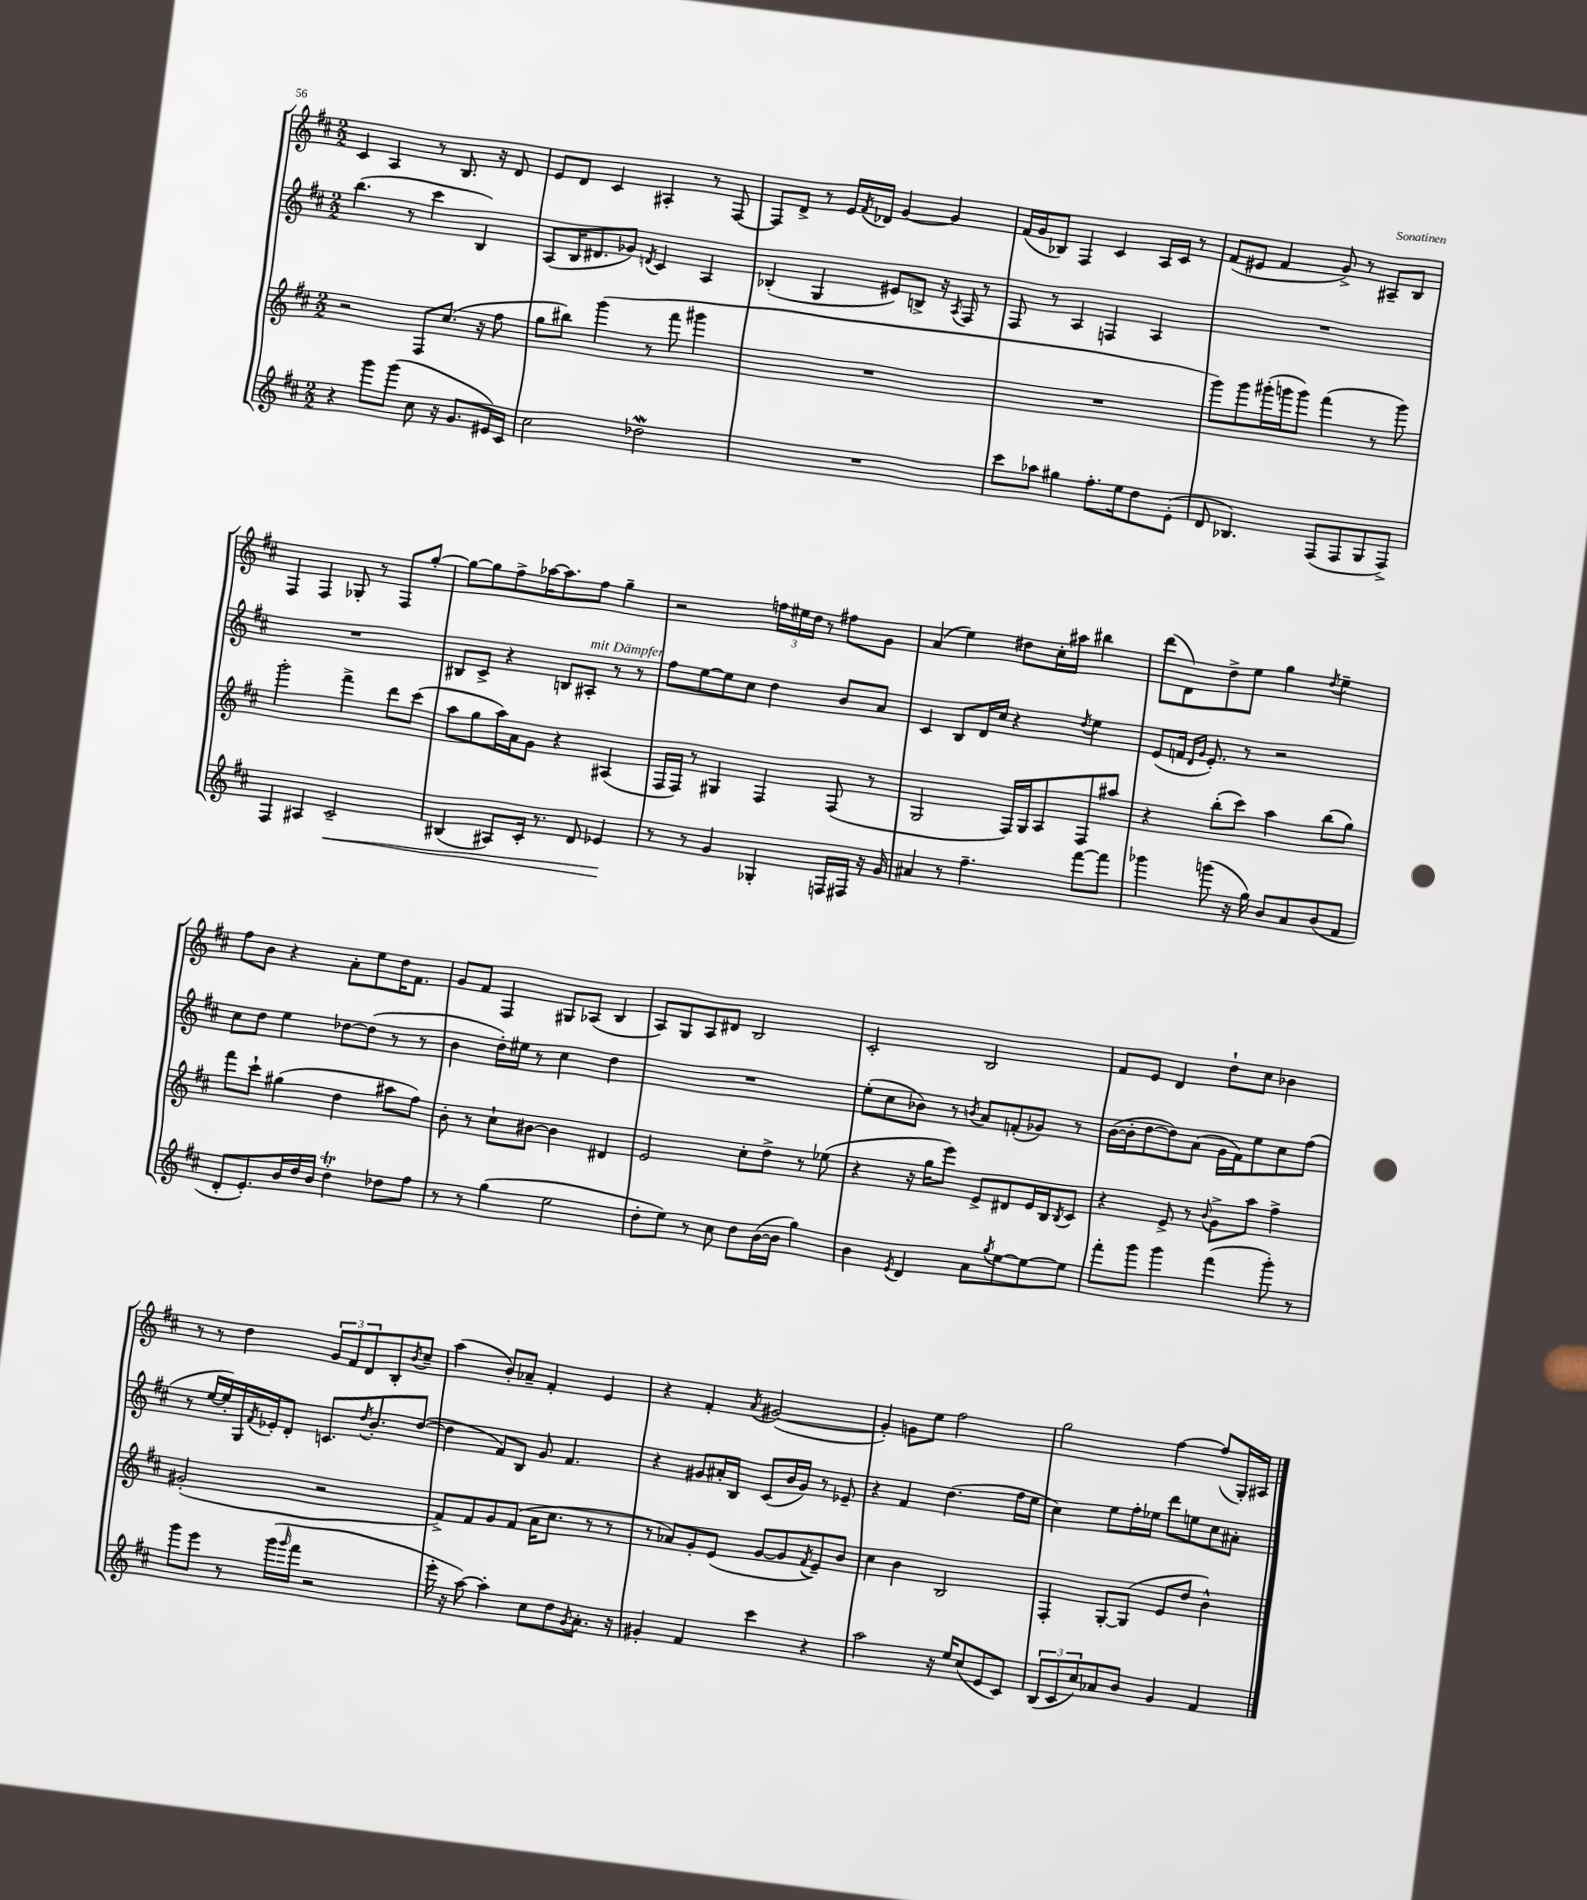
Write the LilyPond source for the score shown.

<<
\new StaffGroup <<
\new Staff = "s0" {
    \clef treble \key d \major \numericTimeSignature \time 2/2
    cis'4 a4 r8 b8. r16 d'8 |
    e'8 d'8 cis'4 ais4-. r8 fis8~ |
    fis8 d'8-> r8 e'16 \acciaccatura { fis'8 } des'16 g'4~ g'4 |
    fis'16( g'16 bes8) fis4 cis'4 a16 cis'16 r8 |
    fis'8( eis'8 fis'4 g'8->) r8 ais8-- b8 |
    fis4 fis4 ges8-. r8 fis8 g''8~-. |
    g''8~ g''8 fis''8-> aes''16~ aes''8. fis''8 g''4-- |
    r2 \tuplet 3/2 { f''16 eis''16 d''16 } r8 fis''8 g'8 |
    a'4( e''4) dis''8 cis''16-. ais''16 bis''4 |
    d'''8( d'8) d''8-> e''8 g''4 \acciaccatura { d''8 } e''4-- |
    fis''8 b'8 r4 a'8-. e''8 d''16 fis'8. |
    g'8 fis'8 fis4 gis8 aes8( b4 |
    a8) g8 a8 dis'8 b2 |
    cis'2-. b2 |
    fis'8 e'8 d'4 d''8-! cis''8 bes'4 |
    r8 r8 d''4 \tuplet 3/2 { g'8 fis'8 d'8 } b8-. \acciaccatura { b'8 } cis''8-- |
    a''4( b'8-.) aes'8-- fis'4-. e'4 |
    r4 fis'4-. \acciaccatura { a'8 } gis'2~( |
    gis'4-.) g'8 e''8 fis''2 |
    g''2 fis''4~ fis''8( g16-.) ais16 \bar "|." |
}
\new Staff = "s1" {
    \clef treble \key d \major \numericTimeSignature \time 2/2
    b''4.( r8 cis'''4 b4) |
    a8( b16 dis'8. ges'8) \acciaccatura { d'8 } cis'4 a4 |
    bes4-.( g4 eis'8) b8-> r16 \acciaccatura { a8 } fis16 r8 |
    fis8 r8 a4 f4 a4 |
    R1 |
    R1 |
    bis8 cis'8-> r4 b8 ais8-.^\markup { \italic "mit Dämpfer" } r8 r8 |
    fis''8 e''8~ e''8 cis''8 d''4 b'8 a'8 |
    cis'4 b8 d'16 cis''16 r4 \acciaccatura { d''8 } e''4 |
    e'8( f'16 \grace { d'16 g'16 } e'8.-.) r8 r2 |
    cis''8 d''8 e''4 des''8~ des''8( r8 r8 |
    b'4 d''16-.) eis''16 r8 cis''4 d''4 |
    R1 |
    e''8-.( cis''8 bes'8) r8 \acciaccatura { b'8 } a'8 f'8-.( ges'8) r8 |
    b'16~( b'16-. d''8~ d''8) a'8( g'16 fis'16) e''8 cis''8 fis''8( |
    r8 e''16~ e''16-.) g16 \acciaccatura { fis'8 } ees'16-. d'8-. c'8. \acciaccatura { d''8 } b'8.-. d''8~( |
    d''4 fis'8) b8 g'8 fis'4. |
    r4 gis'8 ais'16-. b16 cis'8( b'16 gis'16) r8 ees'8-- |
    r4 fis'4 d''4.( fis''16 e''16 |
    cis''4) e''8 fis''16-. ees''16 d'''8 e''8 cis''8 ais'8-. \bar "|." |
}
\new Staff = "s2" {
    \clef treble \key d \major \numericTimeSignature \time 2/2
    r2 fis8 cis''8.( r16 fis''8 |
    g''8 bis''8) g'''4( r8 fis'''8 gis'''4 |
    R1 |
    R1 |
    g'''8) g'''8 gis'''16-.( g'''16 g'''8) fis'''4( r8 g'''8) |
    g'''2-. fis'''4-> d'''8 cis'''8( |
    a''8 g''8 a''16) a'16 g'8 r4 ais4( |
    fis16 fis16) r8 gis4 fis4 fis8( r8 |
    g2 fis16) g16 a8 fis8 ais''8 |
    r4 b''8-.( cis'''8) a''4 b''8( g''8) |
    fis'''8 cis'''8-! gis''4( d''4 ais''8 fis''8) |
    b'8-. r8 cis''8-! bis'8~ bis'4 dis'4 |
    e'2 cis''8-. d''8-> r8 ees''8( |
    r4 r16 g''16 e'''8) e'8-> dis'8 e'16 b16 \acciaccatura { b8 } cis'8 |
    r4 e'8-> r8 \appoggiatura { b'8 } g'8-> a''8 fis''4-> |
    gis'2-.( r2 |
    fis'8->) fis'8 g'8 fis'8( a'16 cis''8. r8 r8 |
    r8 aes'8) g'8-. e'8( g'8~ g'8 \acciaccatura { fis'8 } e'8--) b'8 |
    cis''4 b'4 b2 |
    fis4-. g8~-. g8( e'8 d''8 b'4-^) \bar "|." |
}
\new Staff = "s3" {
    \clef treble \key d \major \numericTimeSignature \time 2/2
    r4 g'''8 g'''8( cis''8 r16 g'8. eis'16) cis'16 |
    cis''2 des''2\mordent |
    R1 |
    cis'''8 aes''8 gis''4 fis''8.-. e''16 d''8 e'8-.( |
    d'8 bes4.) fis8( fis8 g8 fis8->) |
    fis4 ais4 cis'2--\< |
    bis4( ais8) cis'16-. r8. d'8 ees'4\! |
    r8 r8 g'4 ges4-. f16 fis16 r16 g'16 |
    ais'4 r8 fis''4.-- fis'''8~ fis'''8 |
    ges'''4 g'''8( r16 g''16) b'8 a'8 b'8( fis'8 |
    d'8-. e'8.-.) b'16 d''16 b'16 d''4-.\trill des''8 fis''8 |
    r8 r8 g''4( e''2 |
    d''8-. e''8) r8 cis''8 d''8 b'16~( b'16 g''4) |
    b'4 \acciaccatura { e'8 } d'4 a'8 \acciaccatura { g''8 } e''8~ e''8~ e''8 |
    fis'''8-. g'''8 g'''4 fis'''4( g'''8-.) r8 |
    g'''8 e'''8 r8 g'''16( \grace { g'''16 } fis'''16 r2 |
    e'''16-. r16 a''8~) a''4-. cis''8 d''8 \acciaccatura { g'8 } a'8.-. r16 |
    gis'4-. fis'4 cis'''4 r4 |
    a''2 r16 e''16 cis''8( e'8 cis'8) |
    \tuplet 3/2 { b8( cis'8 cis''8) } aes'8 b'8 g'4 fis'4 \bar "|." |
}
>>
>>
\layout { \context { \Score \remove "Bar_number_engraver" } }
